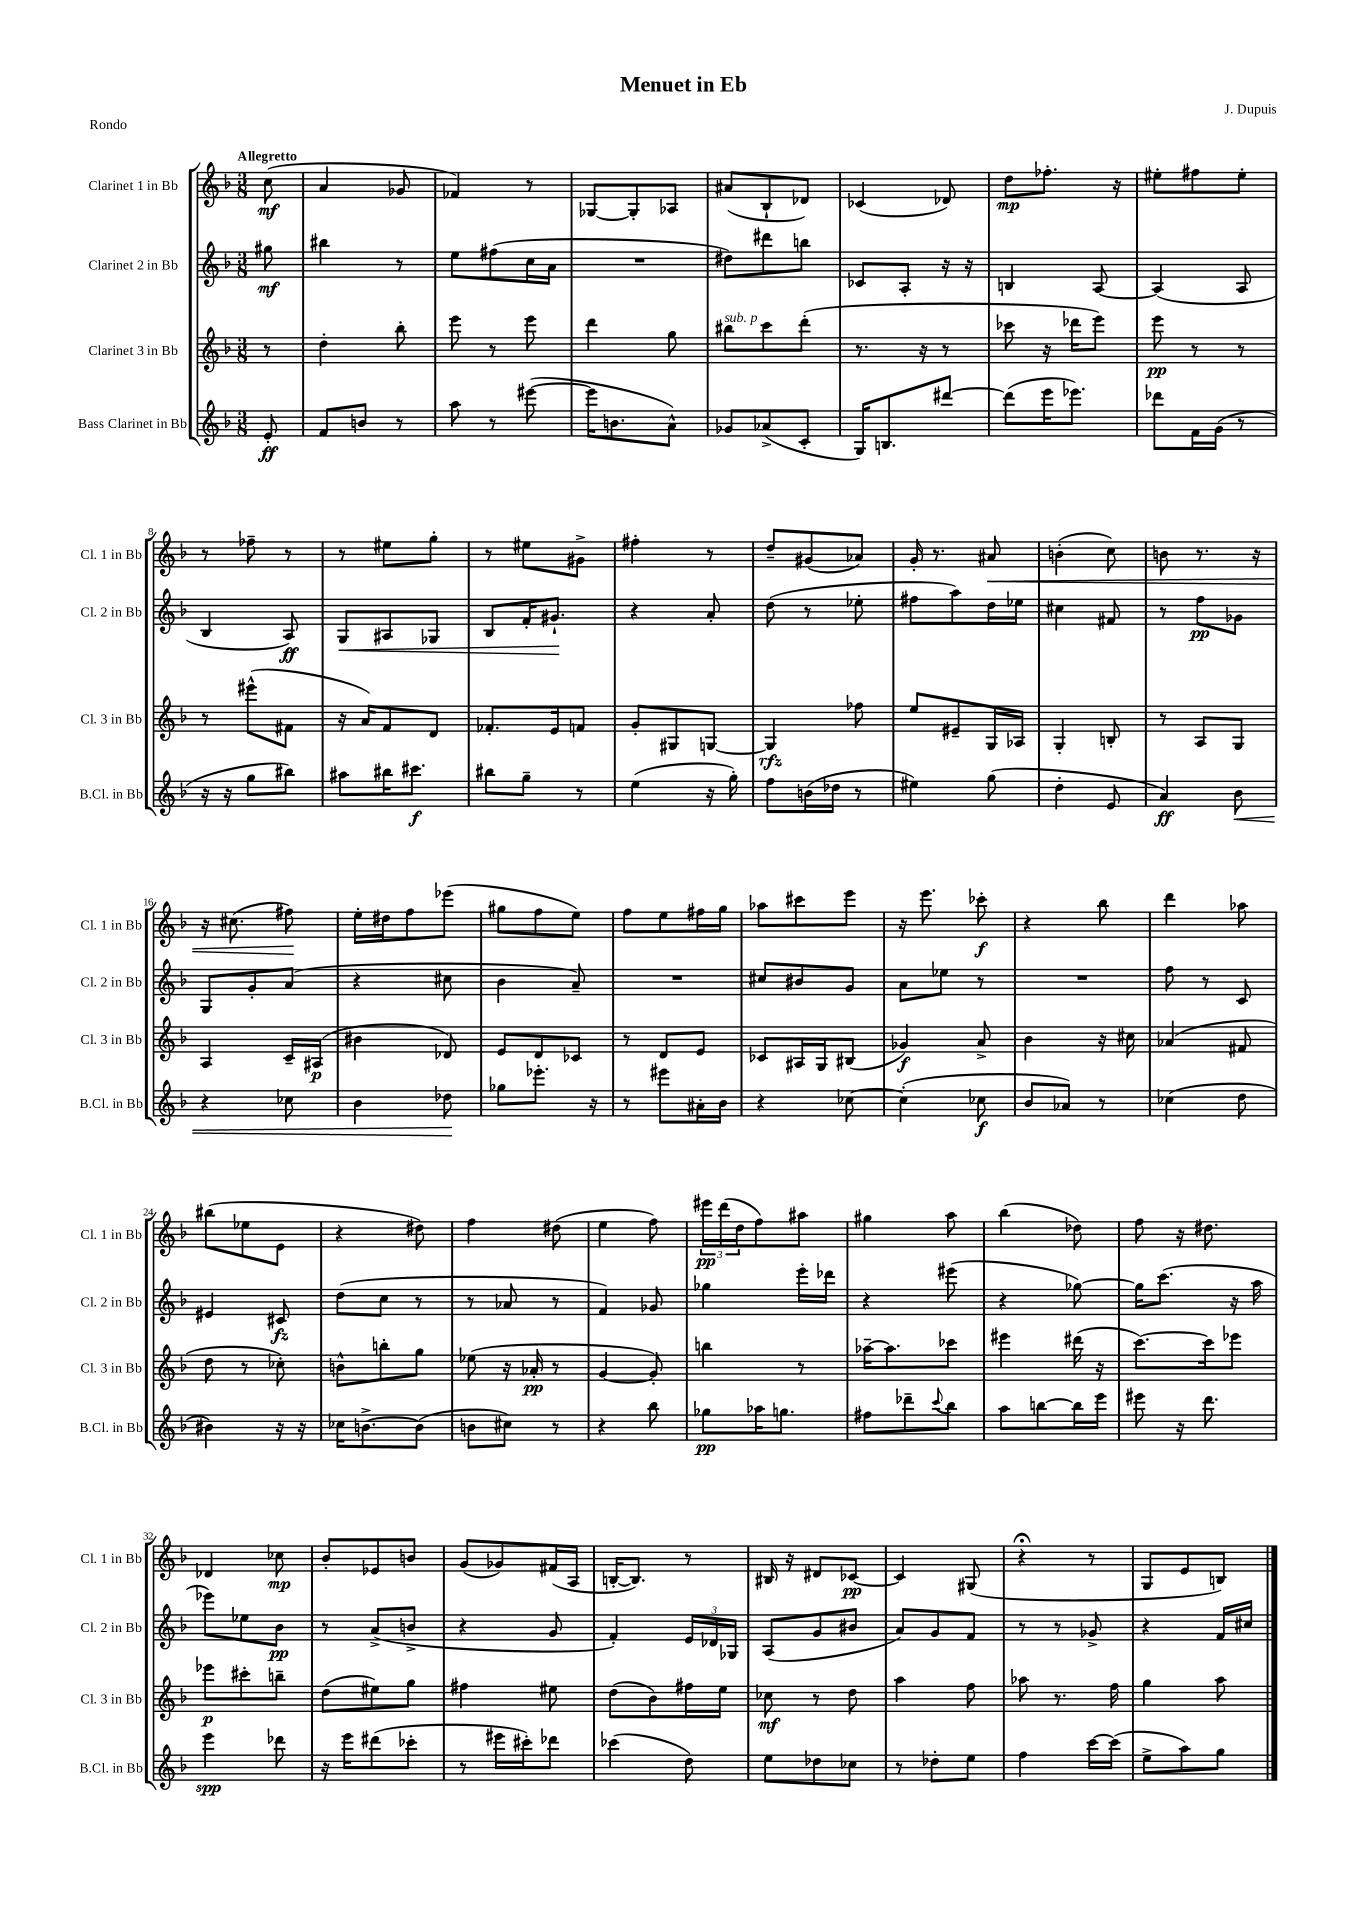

**kern	**kern	**kern	**kern
*staff4	*staff3	*staff2	*staff1
*clefG2	*clefG2	*clefG2	*clefG2
*k[b-]	*k[b-]	*k[b-]	*k[b-]
*M3/8	*M3/8	*M3/8	*M3/8
8e'/	8r	8gg#\	(8cc\
=	=	=	=
8f/L	4dd'\	4bb#\	4a/
8b/J	.	.	.
8r	8bb-'\	8r	8g-/
=	=	=	=
8aa\	8eee\	8ee\L	4f-/)
8r	8r	(8ff#\	.
([8eee#\	8eee\	16cc\L	8r
.	.	16a\JJ	.
=	=	=	=
16eee#\]LK	4ddd\	4.r	[8G-/L
8.b\	.	.	.
.	.	.	8G-'/]
8a^^\J)	8gg\	.	8A-/J
=	=	=	=
8g-/L	8bb#\L	8dd#\L)	(8a#/L
(8a-^/	8ccc\	8ddd#\	8B-`/
8c'/J	(8ddd'\J	8bb\J	8d-/J)
=	=	=	=
16G/LK)	8.r	8c-/L	(4c-/
8.B/	.	.	.
.	.	8A'/J	.
.	16r	.	.
[8ddd#/J	8r	16r	8d-/)
.	.	16r	.
=	=	=	=
(8ddd#\]L	8ccc-\	4B/	8dd\L
16eee\K	16r	.	8.ff-'\J
8.eee-\J)	16ddd-\LK	.	.
.	8eee\J)	[8A/	.
.	.	.	16r
=	=	=	=
8ddd-\L	8eee\	(4A/]	8ee#'\L
16f\L	8r	.	8ff#\
(16g\JJ	.	.	.
8r	8r	8A/	8ee#'\J
=	=	=	=
16r	8r	4B-/	8r
16r	.	.	.
8gg\L	(8eee#^^\L	.	8ff-~\
8bb#\J)	8f#\J	8A/)	8r
=	=	=	=
8aa#\L	16r	8G/L	8r
.	16a/LK)	.	.
16bb#\K	8f/	8A#/	8ee#\L
8.ccc#\J	.	.	.
.	8d/J	8G-/J	8gg'\J
=	=	=	=
8bb#\L	8.f-'/L	8B-/L	8r
8gg~\J	.	16f'/K	8ee#\L
.	16e/k	8.g#`/J	.
8r	8f/J	.	8g#^\J
=	=	=	=
(4ee\	8g'/L	4r	4ff#'\
.	8G#/	.	.
16r	[8G/J	8a'/	8r
16gg'\)	.	.	.
=	=	=	=
8ff\L	4G/]	(8dd\	8dd~/L
(16b\L	.	8r	(8g#/
16dd-\JJ	.	.	.
8r	8ff-\	8ee-'\	8a-/J)
=	=	=	=
4ee#\)	8ee/L	8ff#\L	16g'/
.	.	.	8.r
.	8e#~/	8aa\)	.
(8gg\	16G/L	16dd\L	8a#/
.	16A-/JJ	16ee-\JJ	.
=	=	=	=
4dd'\	4G'/	4cc#\	(4b'\
8e/	8B'/	8f#/	8cc\)
=	=	=	=
4a/)	8r	8r	8b\
.	8A/L	8ff\L	8.r
8b-\	8G/J	8g-\J	.
.	.	.	16r
=	=	=	=
4r	4A/	8G/L	16r
.	.	.	(8.cc#\
.	.	8g'/	.
8cc-\	16c~/LL	(8a/J	8ff#\)
.	(16A#/JJ	.	.
=	=	=	=
4b-\	4b#\	4r	16ee'\LL
.	.	.	16dd#\J
.	.	.	8ff\
8dd-\	8d-/)	8cc#\	(8eee-\J
=	=	=	=
8gg-\L	8e/L	4b-\	8gg#\L
8.eee-'\J	8d/	.	8ff\
.	8c-/J	8a~/)	8ee\J)
16r	.	.	.
=	=	=	=
8r	8r	4.r	8ff\L
8eee#\L	8d/L	.	8ee\
16a#'\L	8e/J	.	16ff#\L
16b-\JJ	.	.	16gg\JJ
=	=	=	=
4r	8c-/L	8cc#/L	8aa-\L
.	16A#/L	8b#/	8ccc#\
.	16G/J	.	.
[8cc-\	(8B#/J	8g/J	8eee\J
=	=	=	=
(4cc-'\]	4g-/)	8a\L	16r
.	.	.	8.eee\
.	.	8ee-\J	.
8cc-\	8a^/	8r	8ccc-'\
=	=	=	=
8b-/L	4b-\	4.r	4r
8a-/J)	.	.	.
8r	16r	.	8bb-\
.	16cc#\	.	.
=	=	=	=
(4cc-\	(4a-/	8ff\	4ddd\
.	.	8r	.
8dd\	8f#/	8c/	8aa-\
=	=	=	=
4b#\)	8dd\	4e#/	(8bb#\L
.	8r	.	8ee-\
16r	8cc-'\)	8c#/	8e\J
16r	.	.	.
=	=	=	=
16cc-\LK	8b^^\L	(8dd\L	4r
[8.b^\	.	.	.
.	8bb'\	8cc\J	.
(8b\]J	8gg\J	8r	8dd#\)
=	=	=	=
8b\L	(8ee-\	8r	4ff\
8cc#\J)	16r	8a-/	.
.	16a-'/	.	.
8r	8r	8r	(8dd#\
=	=	=	=
4r	[4g/	4f/)	4ee\
8bb-\	8g'/])	8g-/	8ff\)
=	=	=	=
8gg-\L	4bb\	4gg-\	24eee#\LL
.	.	.	(24ddd\
.	.	.	24dd\J
16aa-\K	.	.	8ff\)
8.gg\J	.	.	.
.	8r	16eee'\LL	8aa#\J
.	.	16ddd-\JJ	.
=	=	=	=
8ff#\L	[16aa-~\LK	4r	4gg#\
.	8.aa-\]	.	.
8ddd-~\	.	.	.
8qqccc/	.	.	.
8bb-\J	8ccc-\J	(8eee#\	8aa\
=	=	=	=
8aa\L	4eee#\	4r	(4bb-\
[8bb\	.	.	.
16bb\]L	(16ddd#\	[8gg-\)	8dd-\)
16eee\JJ	16r	.	.
=	=	=	=
8eee#\	[8.ccc\L)	16gg-\]LK	8ff\
.	.	(8.ccc\J	.
16r	.	.	16r
8.ddd\	16ccc\]k	.	8.dd#\
.	8eee-\J	16r	.
.	.	16aa\	.
=	=	=	=
4eee\	8eee-\L	8eee-\L)	4d-/
.	8ccc#'\	8ee-\	.
8ddd-\	8bb~\J	8b-\J	8cc-\
=	=	=	=
16r	(8dd\L	8r	8b-'/L
16eee\LK	.	.	.
(8ddd#\	8ee#\)	(8a^/L	8e-/
8ccc-'\J	8gg\J	8b^/J	8b/J
=	=	=	=
8r	4ff#\	4r	(8g/L
16eee#\LL	.	.	8g-/)
16ccc#'\J)	.	.	.
8ddd-\J	8ee#\	8g/	(16f#/L
.	.	.	16A/JJ
=	=	=	=
(4ccc-\	(8dd\L	4f'/)	[16B'/LK
.	.	.	8.B/]J)
.	8b-\)	.	.
8dd\)	16ff#\L	24e/LL	8r
.	.	24d-/	.
.	16ee\JJ	.	.
.	.	24G-/JJ	.
=	=	=	=
8ee\L	8cc-\	(8A/L	16B#/
.	.	.	16r
8dd-\	8r	8g/	8d#/L
8cc-\J	8dd\	8b#/J	[8c-/J
=	=	=	=
8r	4aa\	8a/L)	4c-/]
8dd-'\L	.	8g/	.
8ee\J	8ff\	8f/J	(8G#/
=	=	=	=
4ff\	8aa-\	8r	4r;
.	8.r	8r	.
[16ccc\LL	.	8g-^/	8r
(16ccc\]JJ	16ff\	.	.
=	=	=	=
8ee^\L	4gg\	4r	8G/L
8aa\)	.	.	8e/
8gg\J	8aa\	16f/LL	8B/J)
.	.	16cc#/JJ	.
==	==	==	==
*-	*-	*-	*-
